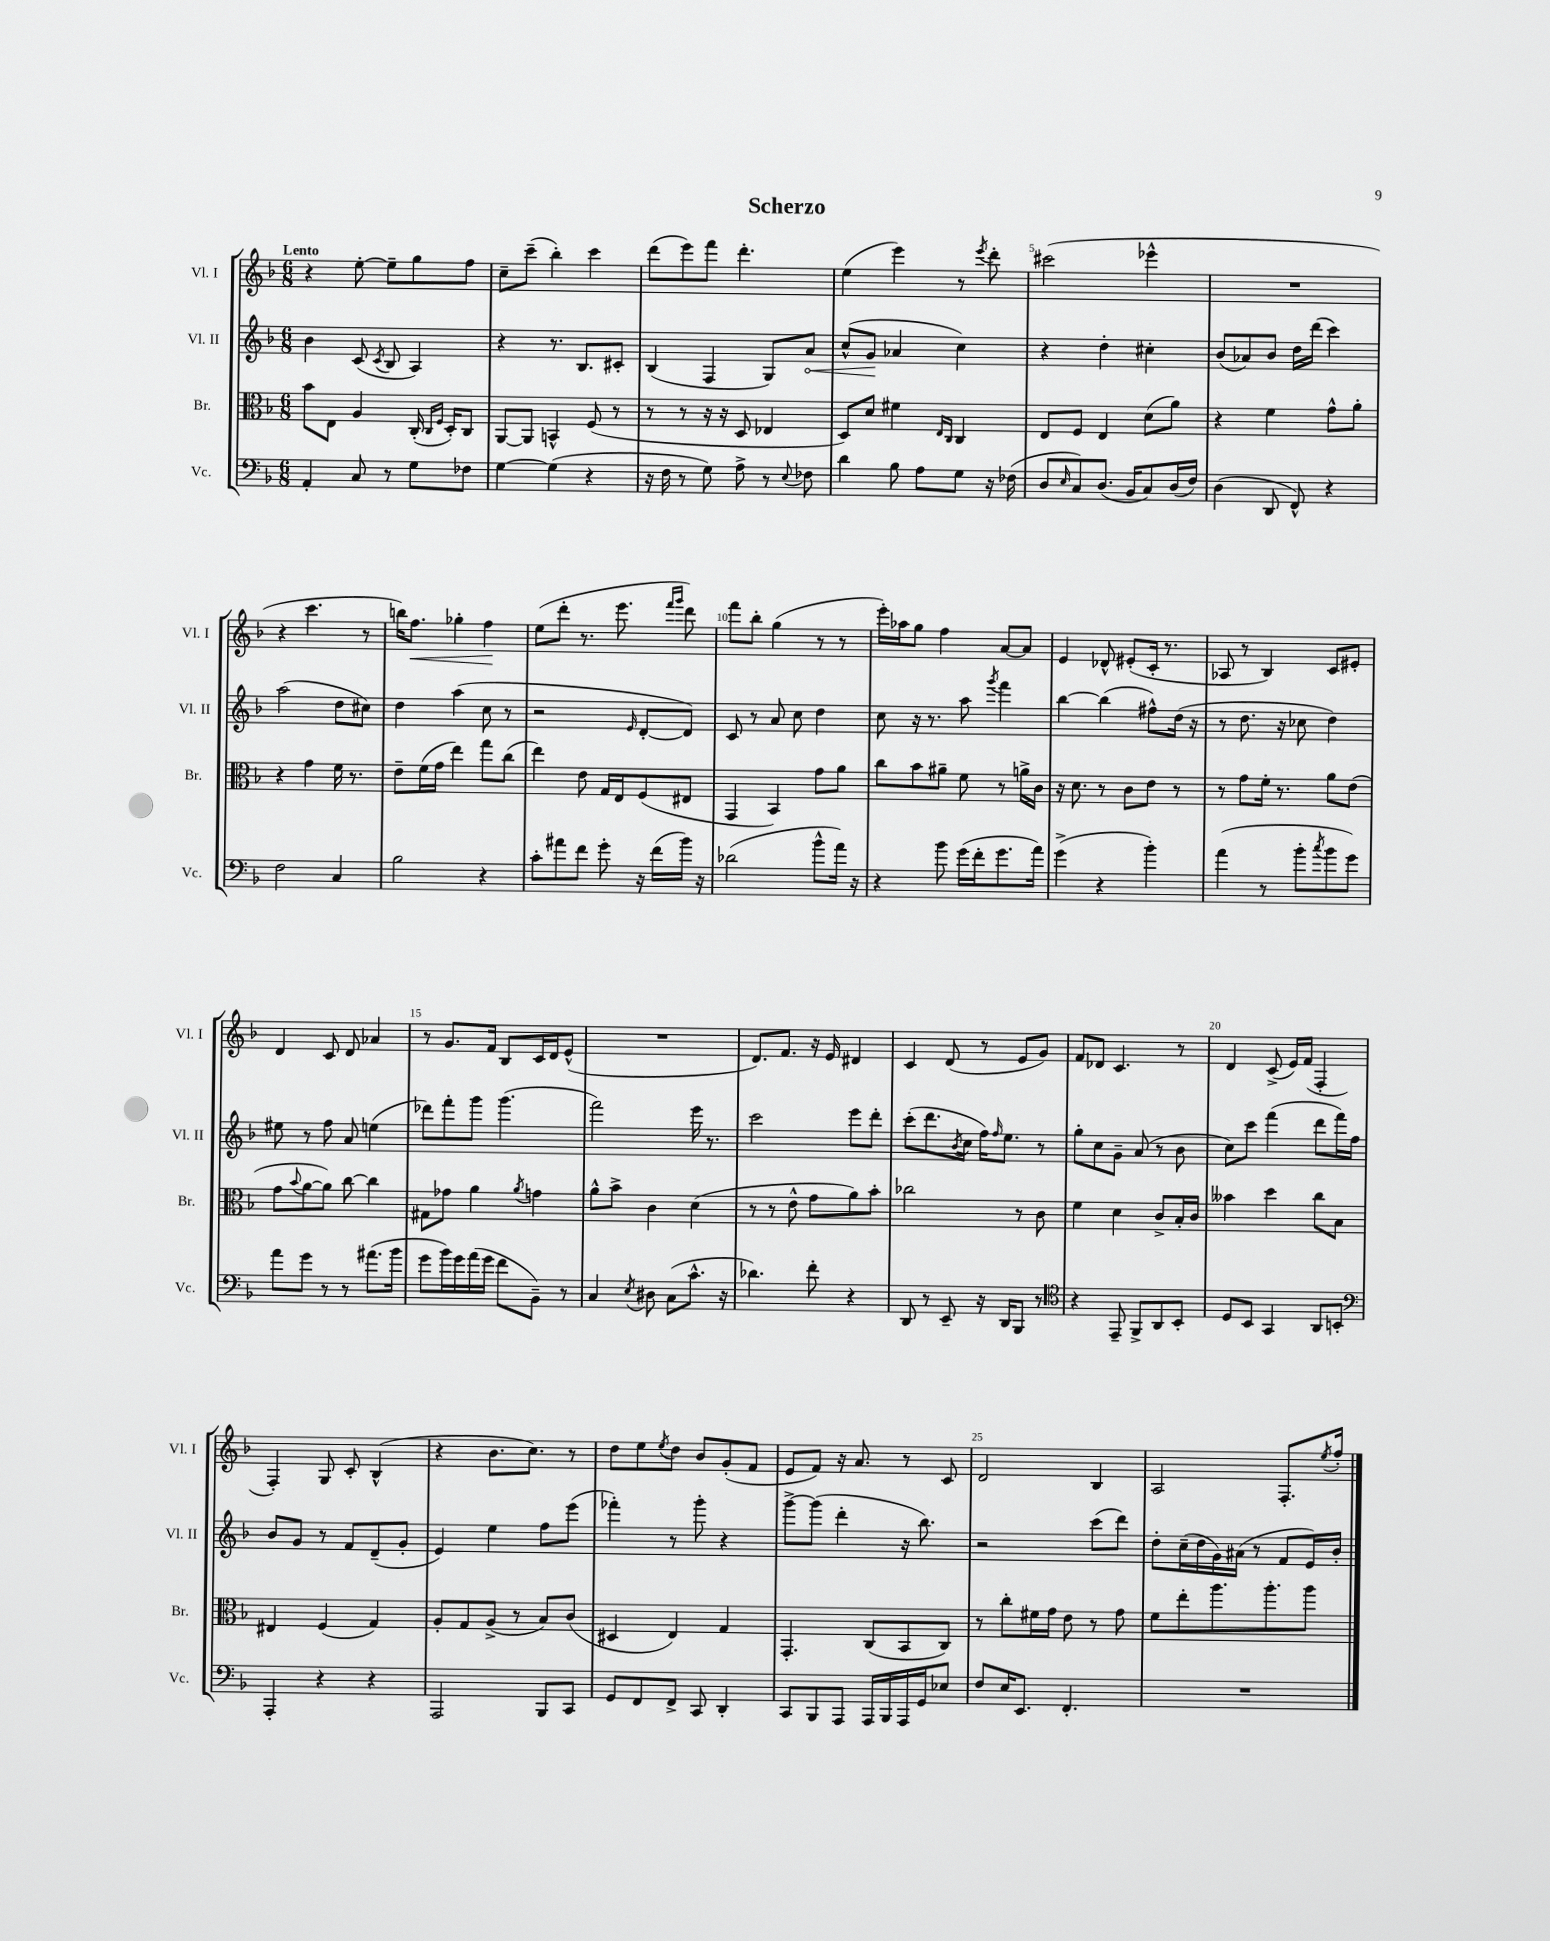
\header { title = "Scherzo" }
<<
\new StaffGroup <<
\new Staff = "s0" \with { instrumentName = "Vl. I" shortInstrumentName = "Vl. I" } {
    \clef treble \key f \major \numericTimeSignature \time 6/8 \tempo "Lento"
    r4 e''8~-. e''8-- g''8 f''8 |
    c''8-- c'''8--( bes''4-.) c'''4 |
    d'''8( e'''8) f'''8 d'''4.-. |
    e''4( e'''4) r8 \acciaccatura { e'''8 } d'''8-. |
    cis'''2( ees'''4-^ |
    R2. |
    r4 c'''4. r8 |
    b''16) f''8.\< ges''4-. f''4\! |
    e''8( d'''8-. r8. e'''8. \grace { f'''16 g'''16 } d'''8) |
    f'''8 bes''8-. g''4( r8 r8 |
    e'''16-.) aes''16 g''8 f''4 a'8~ a'8 |
    e'4 des'8-^ eis'8-.( c'16-. r8. |
    aes8 r8 bes4) c'8 eis'8-. |
    d'4 c'8 d'8 aes'4 |
    r8 g'8. f'16 bes8 c'16 d'16 e'8-^( |
    R2. |
    d'8.) f'8. r16 e'16 dis'4 |
    c'4 d'8( r8 e'8 g'8) |
    f'8 des'8 c'4. r8 |
    d'4 c'8->( e'16) f'16( f4-. |
    f4-.) g8 c'8-. bes4-^( |
    r4 bes'8. c''8.) r8 |
    d''8 e''8 \acciaccatura { e''8 } d''8 bes'8 g'8-.( f'8 |
    e'8 f'8) r16 a'8. r8 c'8 |
    d'2 bes4 |
    a2 f8.-. \acciaccatura { e''8 } f''16-. \bar "|." |
}
\new Staff = "s1" \with { instrumentName = "Vl. II" shortInstrumentName = "Vl. II" } {
    \clef treble \key f \major \numericTimeSignature \time 6/8
    bes'4 c'8( \acciaccatura { c'8 } bes8 a4) |
    r4 r8. bes8. cis'8-. |
    bes4( f4 g8) \once \override Hairpin.circled-tip = ##t a'8\< |
    c''8-^( g'8\! aes'4 c''4) |
    r4 d''4-. cis''4-. |
    bes'8( aes'8) bes'8 d''16 d'''16( c'''4) |
    a''2( d''8 cis''8) |
    d''4 a''4( c''8 r8 |
    r2 \grace { e'16 } d'8~-. d'8) |
    c'8 r8 a'8 c''8 d''4 |
    c''8 r16 r8. a''8 \acciaccatura { g'''8 } f'''4 |
    bes''4~ bes''4( fis''8-^) d''16( r16 |
    r8 d''8. r16 ces''8 d''4) |
    eis''8 r8 f''8 a'8 e''4( |
    des'''8) f'''8-. g'''8 g'''4.( |
    f'''2) e'''16 r8. |
    c'''2 e'''8 d'''8-. |
    c'''8-.( d'''8. \acciaccatura { bes'8 } c''16 f''16) \grace { f''16 } e''8. r8 |
    g''8-. c''8 g'8-- a'8( r8 bes'8 |
    c''8) c'''8 f'''4( d'''8 f'''16) f''16 |
    bes'8 g'8 r8 f'8 d'8--( g'8-. |
    e'4) e''4 f''8 e'''8( |
    fes'''4-.) r8 g'''8-. r4 |
    g'''8~-> g'''8( d'''4-. r16 bes''8.) |
    r2 c'''8( d'''8) |
    d''8-. c''16--( d''16 g'16) ais'16( r8 f'8 e'16) bes'16-. \bar "|." |
}
\new Staff = "s2" \with { instrumentName = "Br." shortInstrumentName = "Br." } {
    \clef alto \key f \major \numericTimeSignature \time 6/8
    bes'8 e8 a4 c16-.( \grace { c16 f16 } d16-.) c8 |
    a,8~ a,8 b,4-^ f8( r8 |
    r8 r8 r16 r16 d8 ees4 |
    d8) d'8 fis'4 \grace { e16 c16 } c4 |
    e8 f8 e4 d'8( a'8) |
    r4 f'4 g'8-^ a'8-. |
    r4 g'4 f'16 r8. |
    e'8-- f'16( g'16 e''4) g''8 c''8( |
    e''4) e'8 g16 e16 f8( eis8 |
    g,4 bes,4) g'8 a'8 |
    c''8 bes'8 ais'8-- f'8 r8 a'16-> c'16 |
    r16 d'8. r8 c'8 e'8 r8 |
    r8 g'8 f'16-. r8. a'8 e'8( |
    g'8 \appoggiatura { bes'8 } a'8~ a'8) c''8~ c''4 |
    gis8 ges'8 a'4 \acciaccatura { a'8 } g'4 |
    a'8-^ bes'8-> c'4 d'4( |
    r8 r8 e'8-^ g'8 a'8) bes'8-. |
    ces''2 r8 c'8 |
    f'4 d'4 c'8-> bes16-. c'16 |
    beses'4 d''4 c''8 bes8 |
    eis4 f4( g4) |
    a8-. g8 a8->( r8 bes8) c'8( |
    dis4 e4) g4 |
    g,4.-. c8( bes,8 c8) |
    r8 c''8-. fis'16 g'16 e'8 r8 g'8 |
    f'8 e''8-. a''8. a''8.-. a''8 \bar "|." |
}
\new Staff = "s3" \with { instrumentName = "Vc." shortInstrumentName = "Vc." } {
    \clef bass \key f \major \numericTimeSignature \time 6/8
    a,4-. c8 r8 g8 fes8 |
    g4~ g4( r4 |
    r16 f16 r8 g8) a8-> r8 \appoggiatura { e8 } fes8 |
    d'4 bes8 a8 g8 r16 fes16( |
    d8 \grace { e16 } c8) d8.( bes,16 c8) d16( f16) |
    d4( d,8 f,8-^) r4 |
    f2 c4 |
    bes2 r4 |
    c'8-. ais'8 f'8 g'8-. r16 f'16( bes'16) r16 |
    des'2( bes'8-^ a'16) r16 |
    r4 bes'8 g'16( f'16-. g'8. a'16) |
    g'4->( r4 bes'4-.) |
    a'4( r8 bes'8-. \acciaccatura { c''8 } bes'8 g'8) |
    a'8 g'8 r8 r8 ais'8.( bes'16 |
    g'8 bes'16) g'16 a'16( g'16 f'8 bes,8--) r8 |
    c4 \acciaccatura { e8 } dis8 c8( c'8.-^ r16 |
    des'4.) f'8-. r4 |
    d,8 r8 e,8-- r16 d,16 bes,,8 r8 |
    \clef tenor r4 e,8-- f,8-> a,8 bes,8-. |
    d8 bes,8 g,4 a,8 b,8-. |
    \clef bass a,,4-. r4 r4 |
    a,,2 bes,,8 c,8 |
    g,8 f,8 f,8-> c,8 d,4-. |
    c,8 bes,,8 a,,8 a,,16 bes,,16 a,,16 g,16 ees8 |
    f8 e16 e,8. f,4.-. |
    R2. \bar "|." |
}
>>
>>
\layout { \context { \Score \override BarNumber.break-visibility = ##(#f #t #t) barNumberVisibility = #(every-nth-bar-number-visible 5) } }
